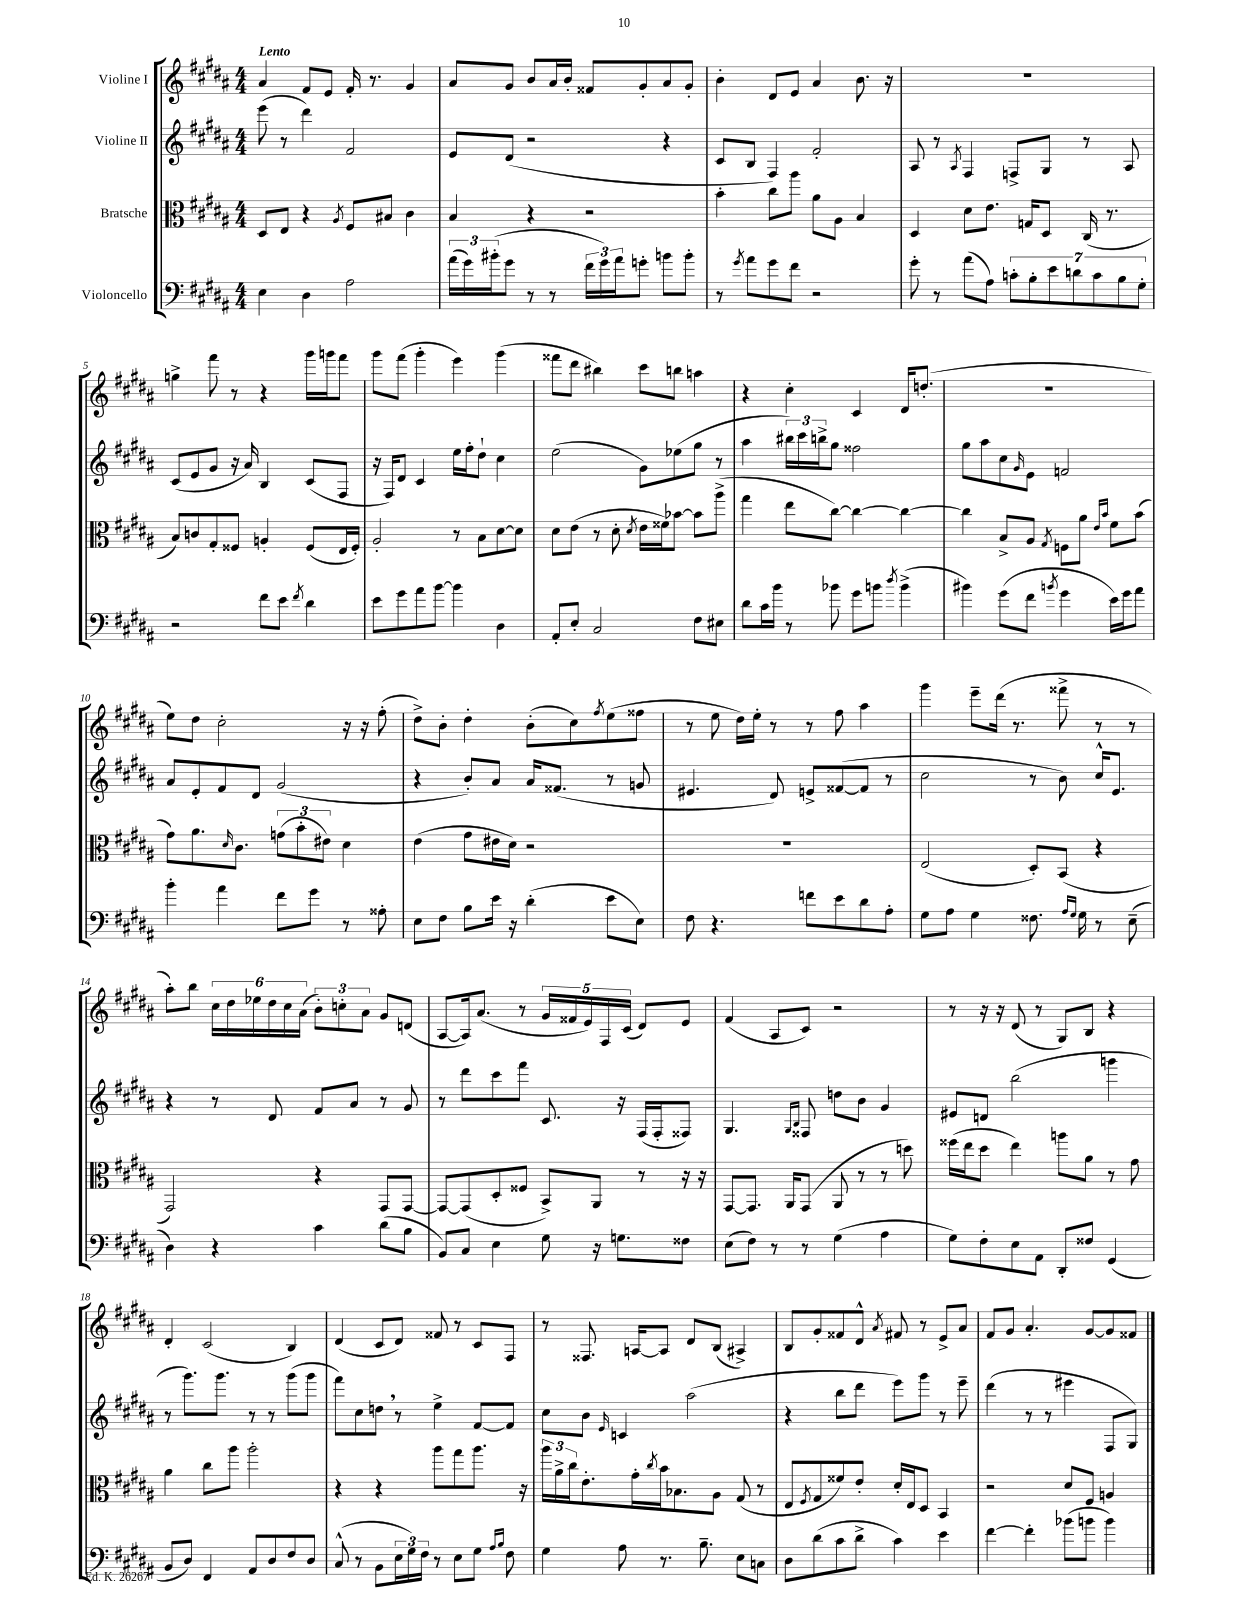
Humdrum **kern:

**kern	**kern	**kern	**kern
*staff4	*staff3	*staff2	*staff1
*clefF4	*clefC3	*clefG2	*clefG2
*k[f#c#g#d#a#]	*k[f#c#g#d#a#]	*k[f#c#g#d#a#]	*k[f#c#g#d#a#]
*M4/4	*M4/4	*M4/4	*M4/4
4E\	8D#/L	(8eee\	4a#/
.	8E/J	8r	.
4D#\	4r	4ddd#\)	8f#/L
.	.	.	8e/J
.	8qA#/	.	.
2A#\	8F#/L	2f#/	16f#'/
.	.	.	8.r
.	8B#/J	.	.
.	4c#\	.	4g#/
=	=	=	=
(24a#\LL	4B/	8e/L	8a#/L
24g#\)	.	.	.
(24b#'\J	.	.	.
8g#\J	.	(8d#/J	8g#/J
8r	4r	2r	8b/L
8r	.	.	16a#/L
.	.	.	16b'/JJ
24f#\LL	2r	.	8f##/L
24g#\)	.	.	.
24a#\J	.	.	.
8g'\J	.	.	8g#'/
8b\L	.	4r	8a#/
8b'\J	.	.	8g#'/J
=	=	=	=
8r	4b'\	8c#/L	4b'\
8qg#/	.	.	.
8a#\L	.	8B/J	.
8g#\	8cc#\L	4F#/)	8d#/L
8f#\J	8aa#\J	.	8e/J
2r	8a#\L	2f#'/	4a#/
.	8A#\J	.	.
.	4B/	.	8.b\
.	.	.	16r
=	=	=	=
8g#'\	4D#/	8A#/	1r
8r	.	8r	.
.	.	8qA#/	.
(8a#\L	8d#\L	4F#/	.
8A#\J)	8.e\J	.	.
14c'\L	.	8F^/L	.
.	16G/LK	.	.
14B'\	.	.	.
.	8D#/J	8G#/J	.
14e\	.	.	.
14d\	.	.	.
.	(16C#/	8r	.
14c\	.	.	.
.	8.r	.	.
14B\	.	.	.
.	.	8A#/	.
14G#'\J	.	.	.
=	=	=	=
2r	8B/L)	(8c#/L	4gg^\
.	8c/	8e/	.
.	8G#'/	8g#/J	8fff#\
.	8F##/J	16r	8r
.	.	16a#/)	.
8f#\L	4A'/	4B/	4r
8e\J	.	.	.
8qf#/	.	.	.
4d#\	(8F##/L	(8c#/L	16ggg#\LL
.	.	.	16ggg\J
.	16E/L	8F#/J	8fff#\J
.	16F##'/JJ)	.	.
=	=	=	=
8e\L	2A#'/	16r	8ggg#\L
.	.	16F#/LK)	.
8g#\	.	8d#/J	(8fff#\J
8a#\	.	4c#/	4ggg#'\
[8b\J	.	.	.
4b\]	8r	16ee\LL	4eee\)
.	.	16ff#'\J	.
.	8B\L	8dd#`\J	.
4D#\	[8d#\	4cc#\	(4ggg#\
.	8d#\]J	.	.
=	=	=	=
8AA#'/L	8d#\L	(2ee\	8fff##\L
8E'/J	(8e\J	.	8ddd#\J
2C#/	8r	.	4bb#\)
.	8d#'\	.	.
.	8qd#/	.	.
.	16e\LL	8g#\L)	8ccc#\L
.	16f##\J)	.	.
.	[8b-\J	(8ee-\	8bb\J
8F#\L	8b-\]L	8gg#\J	4aa\
8E#\J	(8aa#^\J	8r	.
=	=	=	=
8d#\L	4gg#\	4aa#\	4r
16c#\L	.	.	.
16b\JJ	.	.	.
8r	8ee\L	24bb#\LL)	4cc#'\
.	.	24ccc#\	.
.	.	24bb^\J	.
8b-\	[8cc#\J)	8gg#\J	.
8g#\L	4cc#\_	2ff##\	4c#/
8b\J	.	.	.
8qdd#/	.	.	.
(4b^\	4cc#\_	.	16d#/LK
.	.	.	(8.dd'/J
=	=	=	=
4b#\)	4cc#\]	8gg#\L	1r
.	.	8aa#\	.
(8g#\L	8B^/L	8cc#\	.
.	.	16qqg#/	.
8f#\J	8A#/J	8e\J	.
8qb/	8qG#/	.	.
4g#\	8F\L	2f/	.
.	8a#\J	.	.
.	16qqe/LL	.	.
.	16qqb/JJ	.	.
16e\LL)	8f#\L	.	.
16g#\J	.	.	.
8a#\J	(8b\J	.	.
=	=	=	=
4b'\	8g#\L)	8a#/L	8ee\L)
.	8.a#\	8e'/	8dd#\J
4a#\	.	8f#/	2cc#'\
.	16qqd#/	.	.
.	8.c#\J	.	.
.	.	8d#/J	.
8f#\L	(12g\L	(2g#/	.
.	12b'\	.	.
8g#\J	.	.	.
.	12e#\J)	.	.
8r	4d#\	.	16r
.	.	.	16r
8A##'\	.	.	(8ff#'\
=	=	=	=
8E\L	(4e\	4r	8dd#^\L)
8F#\J	.	.	8b'\J
8B\L	8g#\L	8b'/L)	4dd#'\
16e\Jk	16e#\L	8a#/J	.
16r	16d#\JJ)	.	.
(4d#'\	2r	16a#/LK	(8b'\L
.	.	(8.f##/J	.
.	.	.	8cc#\)
.	.	.	8qff#/
8e\L	.	8r	(8ee\
8E\J)	.	8g/	8ff##\J
=	=	=	=
8F#\	1r	4.e#/	8r
4.r	.	.	8ee\
.	.	.	16dd#\LL)
.	.	.	16ee'\JJ
.	.	8d#/)	8r
8f\L	.	8e^/L	8r
8e\	.	([8f##/	8ff#\
8d#\	.	8f##/]J	4aa#\
8A#'\J	.	8r	.
=	=	=	=
8G#\L	(2E/	2cc#\	4ggg#\
8A#\J	.	.	.
4G#\	.	.	8eee~\L
.	.	.	(16ddd#\Jk
.	.	.	8.r
8.F##\	8D#'/L)	8r	.
.	(8BB/J	8b\)	8fff##^\
16qqA#/LL	.	.	.
16qqG#/JJ	.	.	.
16G#\	.	.	.
8r	4r	16cc#^^/LK	8r
.	.	8.e/J	.
(8E~\	.	.	8r
=	=	=	=
4D#\)	2GG#/)	4r	8aa#'\L)
.	.	.	8bb\J
4r	.	8r	24cc#\LL
.	.	.	24dd#\
.	.	.	24ee-\
.	.	8d#/	24dd#\
.	.	.	24cc#\
.	.	.	(24a#\JJ
4c#\	4r	8f#/L	12b'\L)
.	.	.	12cc'\
.	.	8a#/J	.
.	.	.	12a#\J
(8d#\L	8GG#/L	8r	8g#/L
8B\J	[8GG#/J	8g#/	(8d/J
=	=	=	=
8BB/L)	8GG#/_L	8r	[8A#/L
8C#/J	(8GG#/]	8ddd#\L	16A#/]k)
.	.	.	(8.a#/J
4E\	8D#'/	8ccc#\	.
.	8F##/J	8fff#\J	8r
8G#\	8BB^/L)	8.c#/	20g#/LL
.	.	.	20f##/
.	.	.	20e/)
16r	8AA#/J	.	.
.	.	.	20F#/
8.G\L	.	16r	.
.	.	.	(20c#/JJ
.	8r	(16F#/LL	8d#/L)
.	.	16F#'/J	.
8F##\J	16r	8F##/J)	8e/J
.	16r	.	.
=	=	=	=
(8E\L	[8GG#/L	4.G#/	(4f#/
8F#\J)	8.GG#/]J	.	.
8r	.	.	8A#/L
.	16AA#/LK	.	.
.	.	16qqG#/LL	.
.	.	16qqB/JJ	.
8r	(8GG#/J	8F##/	8c#/J)
(4G#\	8AA#/	8dd\L	2r
.	8r	8b\J	.
4A#\	8r	4g#/	.
.	8dd\)	.	.
=	=	=	=
8G#\L)	(16ff##\LL	8e#/L	8r
.	16ee\J	.	.
8F#'\	8dd#\J	8d/J	16r
.	.	.	16r
8E\	4ee\)	(2bb\	(8d#/
8AA#\J	.	.	8r
8DD#'/L	8aa\L	.	8G#/L)
8F##/J	8a#\J	.	8B/J
(4GG#/	8r	4ggg\	4r
.	8g#\	.	.
=	=	=	=
8BB/L	4a#\	8r	4d#'/
8D#/J)	.	8.ggg#\L)	.
4FF#/	8cc#\L	.	(2c#/
.	.	8.ggg#\J	.
.	8aa#\J	.	.
8AA#/L	2aa#'\	8r	.
8D#/	.	8r	.
8F#/	.	(8ggg#\L	4B/)
8D#/J	.	8ggg#\J	.
=	=	=	=
(8C#^^/	4r	8fff#\L)	(4d#/
8r	.	8cc#\	.
8BB\L	4r	8dd\J	8c#/L
24E\L	.	8r	8d#/J)
24G#\)	.	.	.
24F#\JJ	.	.	.
8r	8aa#\L	4ee^\	8f##/
8E\L	8gg#\	.	8r
8G#\J	8.aa#\J	[8f#/L	8c#/L
16qqA#/LL	.	.	.
16qqB/JJ	.	.	.
8F#\	.	8f#/]J	8F#/J
.	16r	.	.
=	=	=	=
4G#\	24aa#\LL	8cc#\L	8r
.	24a#^\	.	.
.	24cc#\J	.	.
.	8.e'\	8b\J	8.F##/
.	.	16qqe/	.
8A#\	.	4c/	.
.	16g#'\L	.	[16A/LK
.	8qcc#/	.	.
8.r	16b\J	.	8A/]J
.	8.B-\	.	.
.	.	(2aa#\	8d#/L
8.B~\	.	.	.
.	8A#\J	.	(8B/J
8E\L	(8G#/	.	4A#^/)
8C\J	8r	.	.
=	=	=	=
8D#\L	8E/L	4r	8B/L
.	8qF#/	.	.
(8d#\	8G#/	.	8g#'/
8c#\	8f##/)	8bb\L	8f##/
8d#^\J	8e'/J	8ddd#\J	8d#^^/J
.	.	.	8qa#/
4c#\)	16d#'/LL	8eee\L)	8f#/
.	16E/J	.	.
.	8D#/J	8ggg#\J	8r
4e\	4BB/	8r	8e^/L
.	.	8eee~\	8a#/J
=	=	=	=
[4f#\	2r	(4ddd#\	8f#/L
.	.	.	8g#/J
4f#'\]	.	8r	4.a#'/
.	.	8r	.
(8b-\L	8d#/L	4eee#\	.
8b\J	8F#/J	.	[8g#/L
4b\)	4A/	8F#/L	8g#/]
.	.	8G#/J)	8f##/J
==	==	==	==
*-	*-	*-	*-
